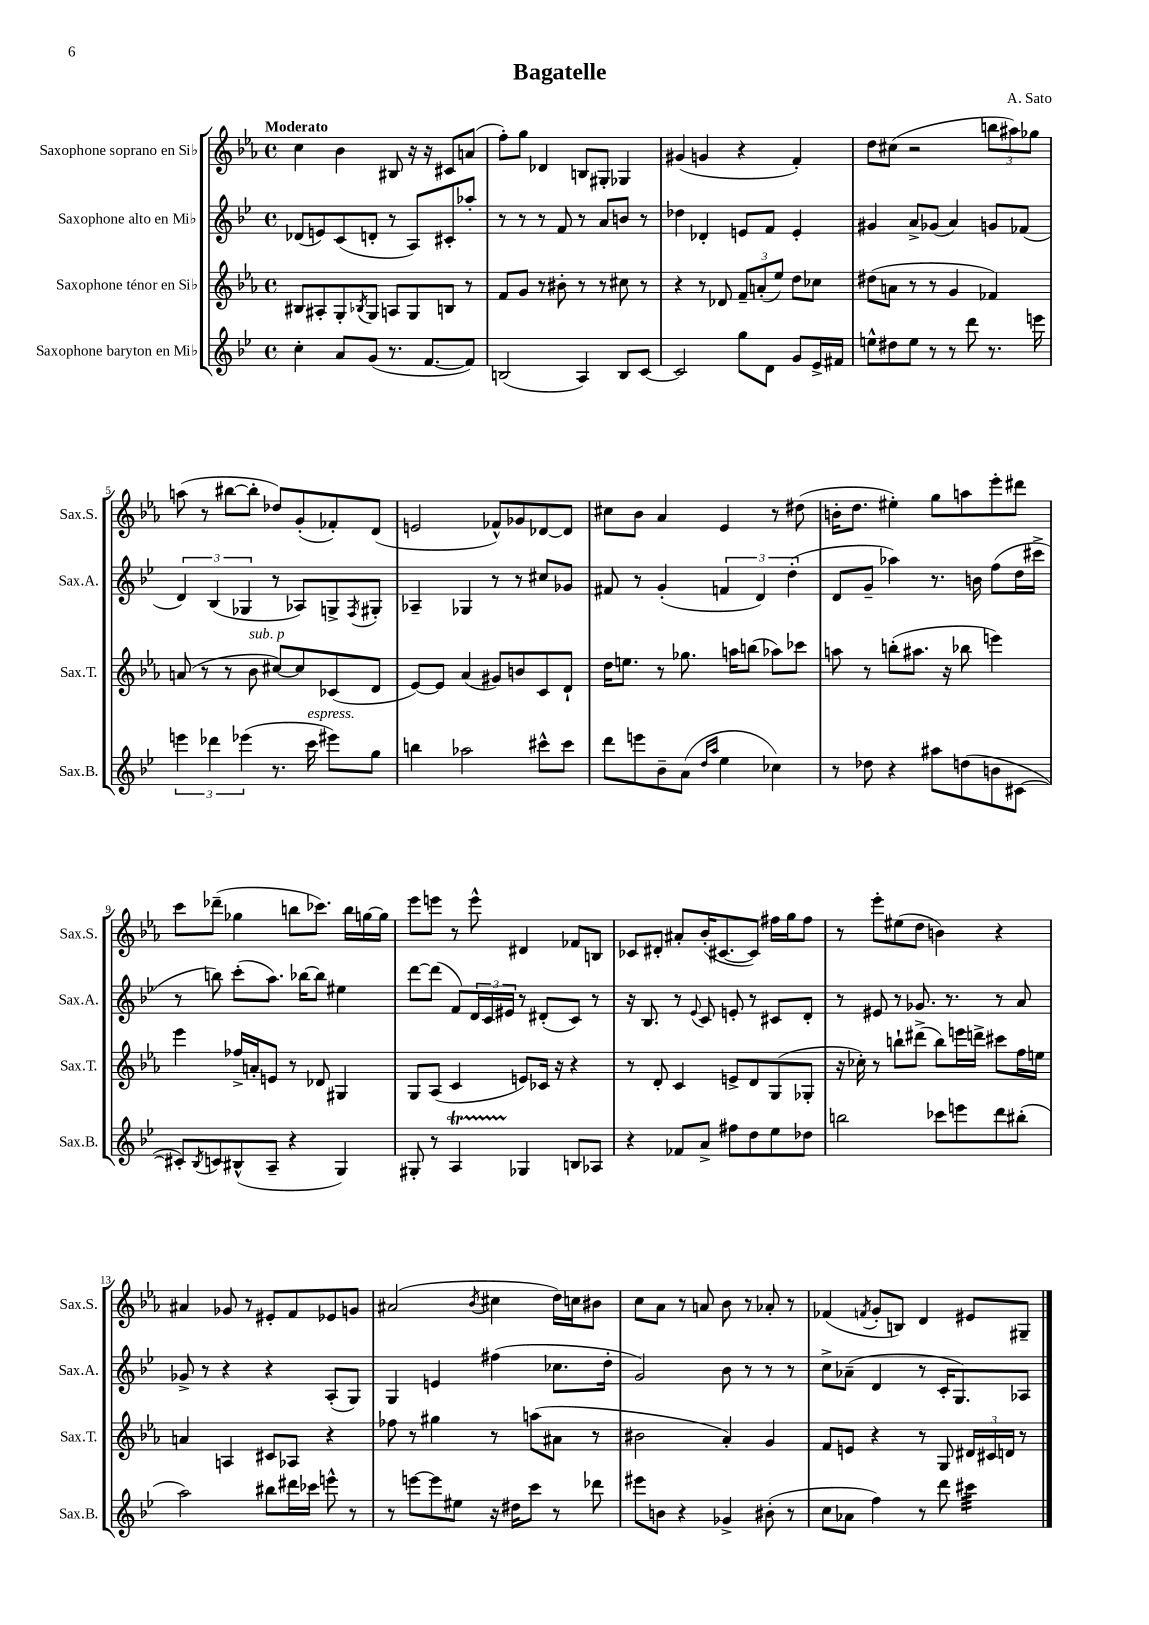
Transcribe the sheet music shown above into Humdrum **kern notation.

**kern	**kern	**kern	**kern
*staff4	*staff3	*staff2	*staff1
*clefG2	*clefG2	*clefG2	*clefG2
*k[b-e-]	*k[b-e-a-]	*k[b-e-]	*k[b-e-a-]
*M4/4	*M4/4	*M4/4	*M4/4
*met(c)	*met(c)	*met(c)	*met(c)
4cc'	8B#	(8d-	4cc
.	8A#'	8e)	.
8a	8G'	(8c	4b-
.	8qB-	.	.
(8g	8G	8d'	.
8.r	8A	8r	8B#
.	8G	8A)	16r
[8.f	.	.	16r
.	8B	8c#'	8c#
8f])	8r	8aa-'	(8a
=	=	=	=
(2B	8f	8r	8ff')
.	8g	8r	8gg
.	8r	8r	4d-
.	8b#'	8f	.
4A)	8r	8r	8B
.	8r	8a	8G#'
8B	8cc#	8b	4G-
[8c	8r	8r	.
=	=	=	=
2c]	4r	4dd-	(4g#
.	8r	4d-'	4g
.	8d-	.	.
8gg	12f~	8e	4r
.	(12a'	.	.
8d	.	8f	.
.	12ee-)	.	.
8g	8dd	4e'	4f')
16e-^	8cc-	.	.
16f#	.	.	.
=	=	=	=
8ee^^	(8dd#	4g#	8dd
8dd#	8a	.	(8cc#
8ee	8r	8a^	2r
8r	8r	(8g-	.
8r	4g	4a)	.
8ddd	.	.	.
8.r	4f-)	8g	12bb
.	.	.	12aa#)
.	.	(8f-	.
.	.	.	12gg-
16eee	.	.	.
=	=	=	=
6eee	(8a	6d)	(8aa
.	8r	.	8r
6ddd-	.	(6B-	.
.	8r	.	[8bb#
(6eee-	.	6G-	.
.	8b-	.	8bb#']
8.r	[8cc#)	8r	8dd-)
.	8cc#]	8A-)	(8g'
16ccc	.	.	.
8eee#)	(8c-	8G^	8f-')
.	.	8qF	.
8gg	8d	8G#'	(8d
=	=	=	=
4bb	[8e-)	4A-~	2e
.	8e-]	.	.
2aa-	(4a-	4G-	.
.	8g#)	8r	8f-^^)
.	8b	8r	8g-
8ccc#^^	8c	8cc#	[8d-
8ccc#	8d`	8g-	8d-]
=	=	=	=
8ddd	16dd	8f#	8cc#
.	8.ee	.	.
8eee	.	8r	8b-
8b-~	8r	(4g'	4a-
(8a	8.gg-	.	.
16qqdd	.	.	.
16qqaa	.	.	.
4ee-	.	6f	4e-
.	16aa	.	.
.	(8bb	.	.
.	.	6d)	.
4cc-)	8aa-)	.	8r
.	.	(6dd'	.
.	8ccc-	.	(8dd#
=	=	=	=
8r	8aa	8d	16b'
.	.	.	8.dd
8dd-	8r	8g~	.
4r	(8bb'	4aa-)	4ee#')
.	8.aa#	.	.
8aa#	.	8.r	8gg
.	16r	.	.
(8dd	8bb-	.	8aa
.	.	16b	.
8b	4eee)	(8ff	8eee-'
[8c#	.	16dd	8ddd#
.	.	16ccc#^	.
=	=	=	=
8c#'])	4eee-	8r	8ccc
8qB-	.	.	.
8c	.	8bb)	(8ddd-~
(8B#^^	16ff-^	(8ccc'	4gg-
.	16a'	.	.
8A~	8e	8.aa)	.
4r	8r	.	8bb
.	.	[16bb-	.
.	8d-	8bb-]	8.ccc-)
4G)	4G#	4ee#	.
.	.	.	16bb
.	.	.	[16gg
.	.	.	16gg]
=	=	=	=
8G#'	8G	[8ddd	8eee-
8r	(8A-	(8ddd]	8eee
4A	4c	8f)	8r
.	.	24d	8eee^^
.	.	24c	.
.	.	24e#	.
4G-	8e)	8r	4d#
.	16c-	(8d#'	.
.	16r	.	.
8B	4r	8c)	8f-
8A-	.	8r	8B
=	=	=	=
4r	8r	16r	8c-
.	.	8.B-	.
.	8d'	.	8d#'
8f-	4c	8r	8a#'
.	.	8qqe-	.
8a^	.	8c	(16b-'
.	.	.	[8.c#
8ff#	8e^	8e'	.
8dd	8d	8r	8c#])
8ee-	(8G	8c#	16ff#
.	.	.	16gg
8dd-	8G-'	8d'	8ff#
=	=	=	=
2bb	16r	8r	8r
.	16cc-')	.	.
.	8r	8e#	8eee-'
.	8bb`	8r	(8ee#
.	(8ddd#^	8.g-	8dd
8ccc-	8bb)	.	4b)
.	.	8.r	.
8eee	16eee	.	.
.	16ddd^	.	.
8ddd	8ccc#	8r	4r
(8bb#'	16ff	8a	.
.	16ee	.	.
=	=	=	=
2aa)	4a	8g-^	4a#
.	.	8r	.
.	4A	4r	8g-
.	.	.	8r
8bb#	8c#	4r	8e#'
16ddd#	8A-	.	8f
16ccc-	.	.	.
8eee^^	4r	(8A'	8e-
8r	.	8G)	8g
=	=	=	=
8r	8ff-	4G	(2a#
[8eee	8r	.	.
8eee]	4gg#	4e	.
8ee#	.	.	.
.	.	.	8qb-
16r	8r	(4ff#	4cc#
16dd#	.	.	.
8ccc	(8aa	.	.
8r	8a#	8.cc-	16dd)
.	.	.	16cc
8ddd-	8r	.	8b#
.	.	16dd'	.
=	=	=	=
8eee#	2b#	2g)	8cc
8b	.	.	8a-
4r	.	.	8r
.	.	.	8a
4g-^	4a-')	8b-	8b-
.	.	8r	8r
(8b#'	4g	8r	8a-'
8r	.	8r	8r
=	=	=	=
8cc	8f	8cc^	(4f-
8a-	8e	(8a-~	.
.	.	.	8qf
4ff)	4r	4d	8g'
.	.	.	8B)
8r	8r	8r	4d
8ddd	8G	16c'	.
.	.	8.G)	.
4ccc#	24d#	.	8e#
.	24c#	.	.
.	24d	.	.
.	8r	8A-	8G#~
==	==	==	==
*-	*-	*-	*-
